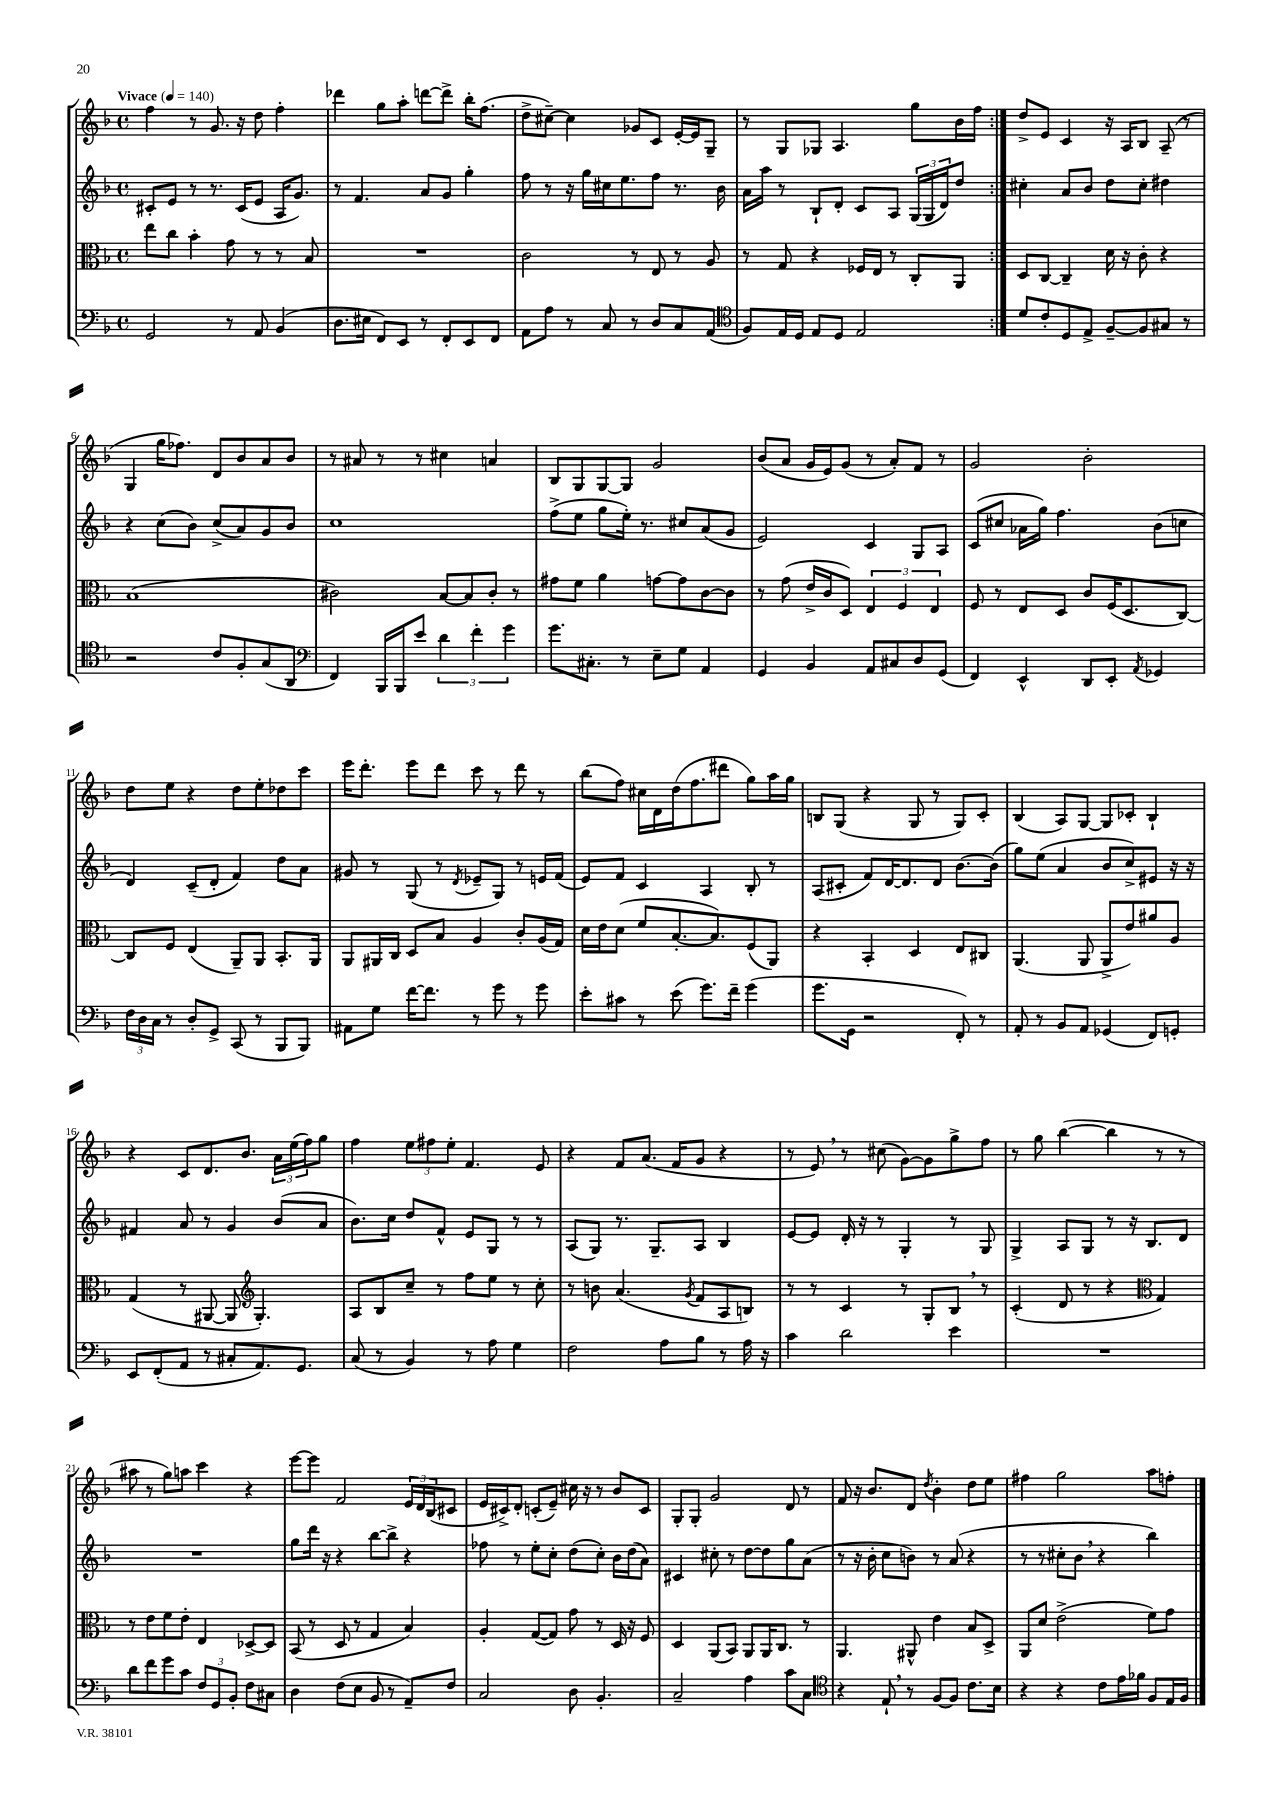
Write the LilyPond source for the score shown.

<<
\new StaffGroup <<
\new Staff = "s0" {
    \clef treble \key f \major \defaultTimeSignature \time 4/4 \tempo "Vivace" 4 = 140
    \repeat volta 2 { f''4 r8 g'8. r16 d''8 f''4-. |
    des'''4 g''8 a''8-. d'''8~ d'''8-> bes''16-. f''8.( |
    d''8-> cis''8~--) cis''4 ges'8 c'8 e'16~-. e'16 g8-- |
    r8 g8 ges8 a4. g''8 bes'16 f''16 | }
    d''8-> e'8 c'4 r16 a16 bes8 a8--( r8 |
    g4 g''16 fes''8.) d'8 bes'8 a'8 bes'8 |
    r8 ais'8 r8 r8 cis''4 a'4 |
    bes8 g8 g8~ g8 g'2 |
    bes'8( a'8 g'16 e'16) g'8( r8 a'8-.) f'8 r8 |
    g'2 bes'2-. |
    d''8 e''8 r4 d''8 e''8-. des''8 c'''8 |
    e'''16 d'''8.-. e'''8 d'''8 c'''8 r8 d'''8 r8 |
    bes''8( f''8) cis''16 d'16 d''16( f''8. dis'''8 g''8) a''16 g''16 |
    b8 g8( r4 g8 r8 g8) c'8-. |
    bes4( a8) g8~ g8 ces'8-. bes4-! |
    r4 c'8 d'8. bes'8. \tuplet 3/2 { a'16 e''16( f''16) } g''8 |
    f''4 \tuplet 3/2 { e''8 fis''8 e''8-. } f'4. e'8 |
    r4 f'8 a'8.( f'16 g'8 r4 |
    r8 e'8) \breathe r8 cis''8( g'8~) g'8 g''8-> f''8 |
    r8 g''8 bes''4~( bes''4 r8 r8 |
    ais''8 r8 g''8) a''8 c'''4 r4 |
    e'''8~ e'''8 f'2 \tuplet 3/2 { e'16 d'16 bes16( } cis'8 |
    e'16 cis'16->) d'8-. c'8-.( e'8--) cis''16 r16 r8 bes'8 c'8 |
    g8-. g8-. g'2 d'8 r8 |
    f'8 r16 bes'8. d'8 \acciaccatura { d''8 } bes'4-. d''8 e''8 |
    fis''4 g''2 a''8 f''8-. \bar "|." |
}
\new Staff = "s1" {
    \clef treble \key f \major \defaultTimeSignature \time 4/4
    \repeat volta 2 { cis'8-. e'8 r8 r8. cis'16( e'8 a16 g'8.) |
    r8 f'4. a'8 g'8 g''4-. |
    f''8 r8 r16 g''16 cis''16 e''8. f''8 r8. bes'16 |
    a'16 a''16 r8 bes8-! d'8-. c'8 a8 \tuplet 3/2 { g16( g16 d'16) } d''8 | }
    cis''4-. a'8 bes'8 d''8 cis''8-. dis''4 |
    r4 c''8( bes'8) c''8->( a'8) g'8 bes'8 |
    c''1 |
    f''8->( e''8 g''8 e''16-.) r8. cis''8 a'8( g'8 |
    e'2) c'4 g8 a8 |
    c'8( cis''8 aes'16 g''16) f''4. bes'8( c''8 |
    d'4) c'8--( d'8-. f'4) d''8 a'8 |
    gis'8 r8 g8( r8 \acciaccatura { d'8 } ees'8-- g8) r8 e'16 f'16( |
    e'8) f'8 c'4 a4 bes8-. r8 |
    a8( cis'8-. f'8) d'16~ d'8. d'8 bes'8.~ bes'16( |
    g''8) e''8( a'4 bes'8 c''8->) eis'8 r16 r16 |
    fis'4 a'8 r8 g'4 bes'8( a'8 |
    bes'8.) c''16 d''8 f'8-^ e'8 g8 r8 r8 |
    a8( g8) r8. g8.-- a8 bes4 |
    e'8~ e'8 d'16-. r16 r8 g4-. r8 g8 |
    g4-> a8 g8 r8 r16 bes8. d'8 |
    R1 |
    g''8 d'''16 r16 r4 bes''8~ bes''8-> r4 |
    fes''8 r8 e''8-. c''8-. d''8( c''8-.) bes'16 d''16( a'8) |
    cis'4 cis''8-. r8 d''8~ d''8 g''8 a'8( |
    r8 r16 bes'16-. c''8 b'8) r8 a'8( r4 |
    r8 r8 cis''8-. bes'8 \breathe r4 bes''4) \bar "|." |
}
\new Staff = "s2" {
    \clef alto \key f \major \defaultTimeSignature \time 4/4
    \repeat volta 2 { e''8 c''8 bes'4-. g'8 r8 r8 bes8 |
    R1 |
    c'2 r8 e8 r8 a8 |
    r8 g8 r4 fes16 e16 r8 c8-. a,8 | }
    d8 c8~ c4-- d'16 r16 c'8-. r4 |
    bes1( |
    cis'2) bes8~ bes8 cis'8-. r8 |
    gis'8 f'8 a'4 g'8~ g'8 c'8~ c'8 |
    r8 g'8( e'16-> c'16 d8) \tuplet 3/2 { e4 f4 e4 } |
    f8 r8 e8 d8 c'8 f16( d8. c8~) |
    c8 f8 e4( a,8--) a,8 bes,8.-. a,16 |
    a,8 ais,16 c16 d8 bes8 a4 c'8-. a16( g16) |
    d'16 e'16 d'8( f'8 bes8.~-. bes8.) f8( a,8) |
    r4 bes,4-. d4 e8 cis8 |
    a,4.( a,8 a,8-> e'8) ais'8 a8 |
    g4( r8 ais,8~ ais,8 \clef treble g4.-.) |
    a8 bes8 c''8-- r8 f''8 e''8 r8 c''8-. |
    r8 b'8 a'4.( \acciaccatura { g'8 } f'8 a8 b8) |
    r8 r8 c'4 r8 g8-. bes8 \breathe r8 |
    c'4-.( d'8 r8 r4 \clef alto g4) |
    r8 e'8 f'8 e'8-. e4 des8~-> des8 |
    bes,8( r8 d8 r8 g4 bes4) |
    a4-. g8~( g8) g'8 r8 d16 r16 f8 |
    d4 a,8( bes,8) a,8 a,16 c8. r8 |
    a,4. ais,8-^ e'4 bes8 d8-> |
    a,8 d'8 e'2->( f'8) g'8 \bar "|." |
}
\new Staff = "s3" {
    \clef bass \key f \major \defaultTimeSignature \time 4/4
    \repeat volta 2 { g,2 r8 a,8 bes,4( |
    d8. eis16 f,8) e,8 r8 f,8-. e,8 f,8 |
    a,8 a8 r8 c8 r8 d8 c8 a,8( |
    \clef tenor f8) e16 d16 e8 d8 e2 | }
    d'8 c'8-. d8 e8-> f8~-- f8 gis8 r8 |
    r2 c'8 f8-. g8( a,8 |
    \clef bass f,4) bes,,16 bes,,16 e'8 \tuplet 3/2 { d'4 f'4-. g'4 } |
    g'8. cis8.-. r8 e8-- g8 a,4 |
    g,4 bes,4 a,8 cis8 d8 g,8( |
    f,4) e,4-^ d,8 e,8-. \acciaccatura { a,8 } ges,4 |
    \tuplet 3/2 { f16 d16 c16 } r8 d8-. g,8-> c,8( r8 bes,,8 bes,,8) |
    ais,8 g8 f'16~ f'8. r8 g'8 r8 g'8 |
    e'8-. cis'8 r8 e'8( g'8.) f'16-- g'4( |
    g'8. g,16 r2 f,8-.) r8 |
    a,8-. r8 bes,8 a,8 ges,4( f,8) g,8-. |
    e,8 f,8-.( a,8 r8 cis8-. a,8.) g,8. |
    c8( r8 bes,4) r8 a8 g4 |
    f2 a8 bes8 r8 a16 r16 |
    c'4 d'2 e'4 |
    R1 |
    d'8 f'8 g'8 c'8 \tuplet 3/2 { f8 g,8 bes,8-. } f8 cis8 |
    d4 f8( e8 bes,8 r8 a,8--) f8 |
    c2 d8 bes,4.-. |
    c2-- a4 c'8 c8 |
    \clef tenor r4 e8-! \breathe r8 f8~ f8 c'8. bes16 |
    r4 r4 c'8 e'16 fes'16 f8 e16 f16 \bar "|." |
}
>>
>>
